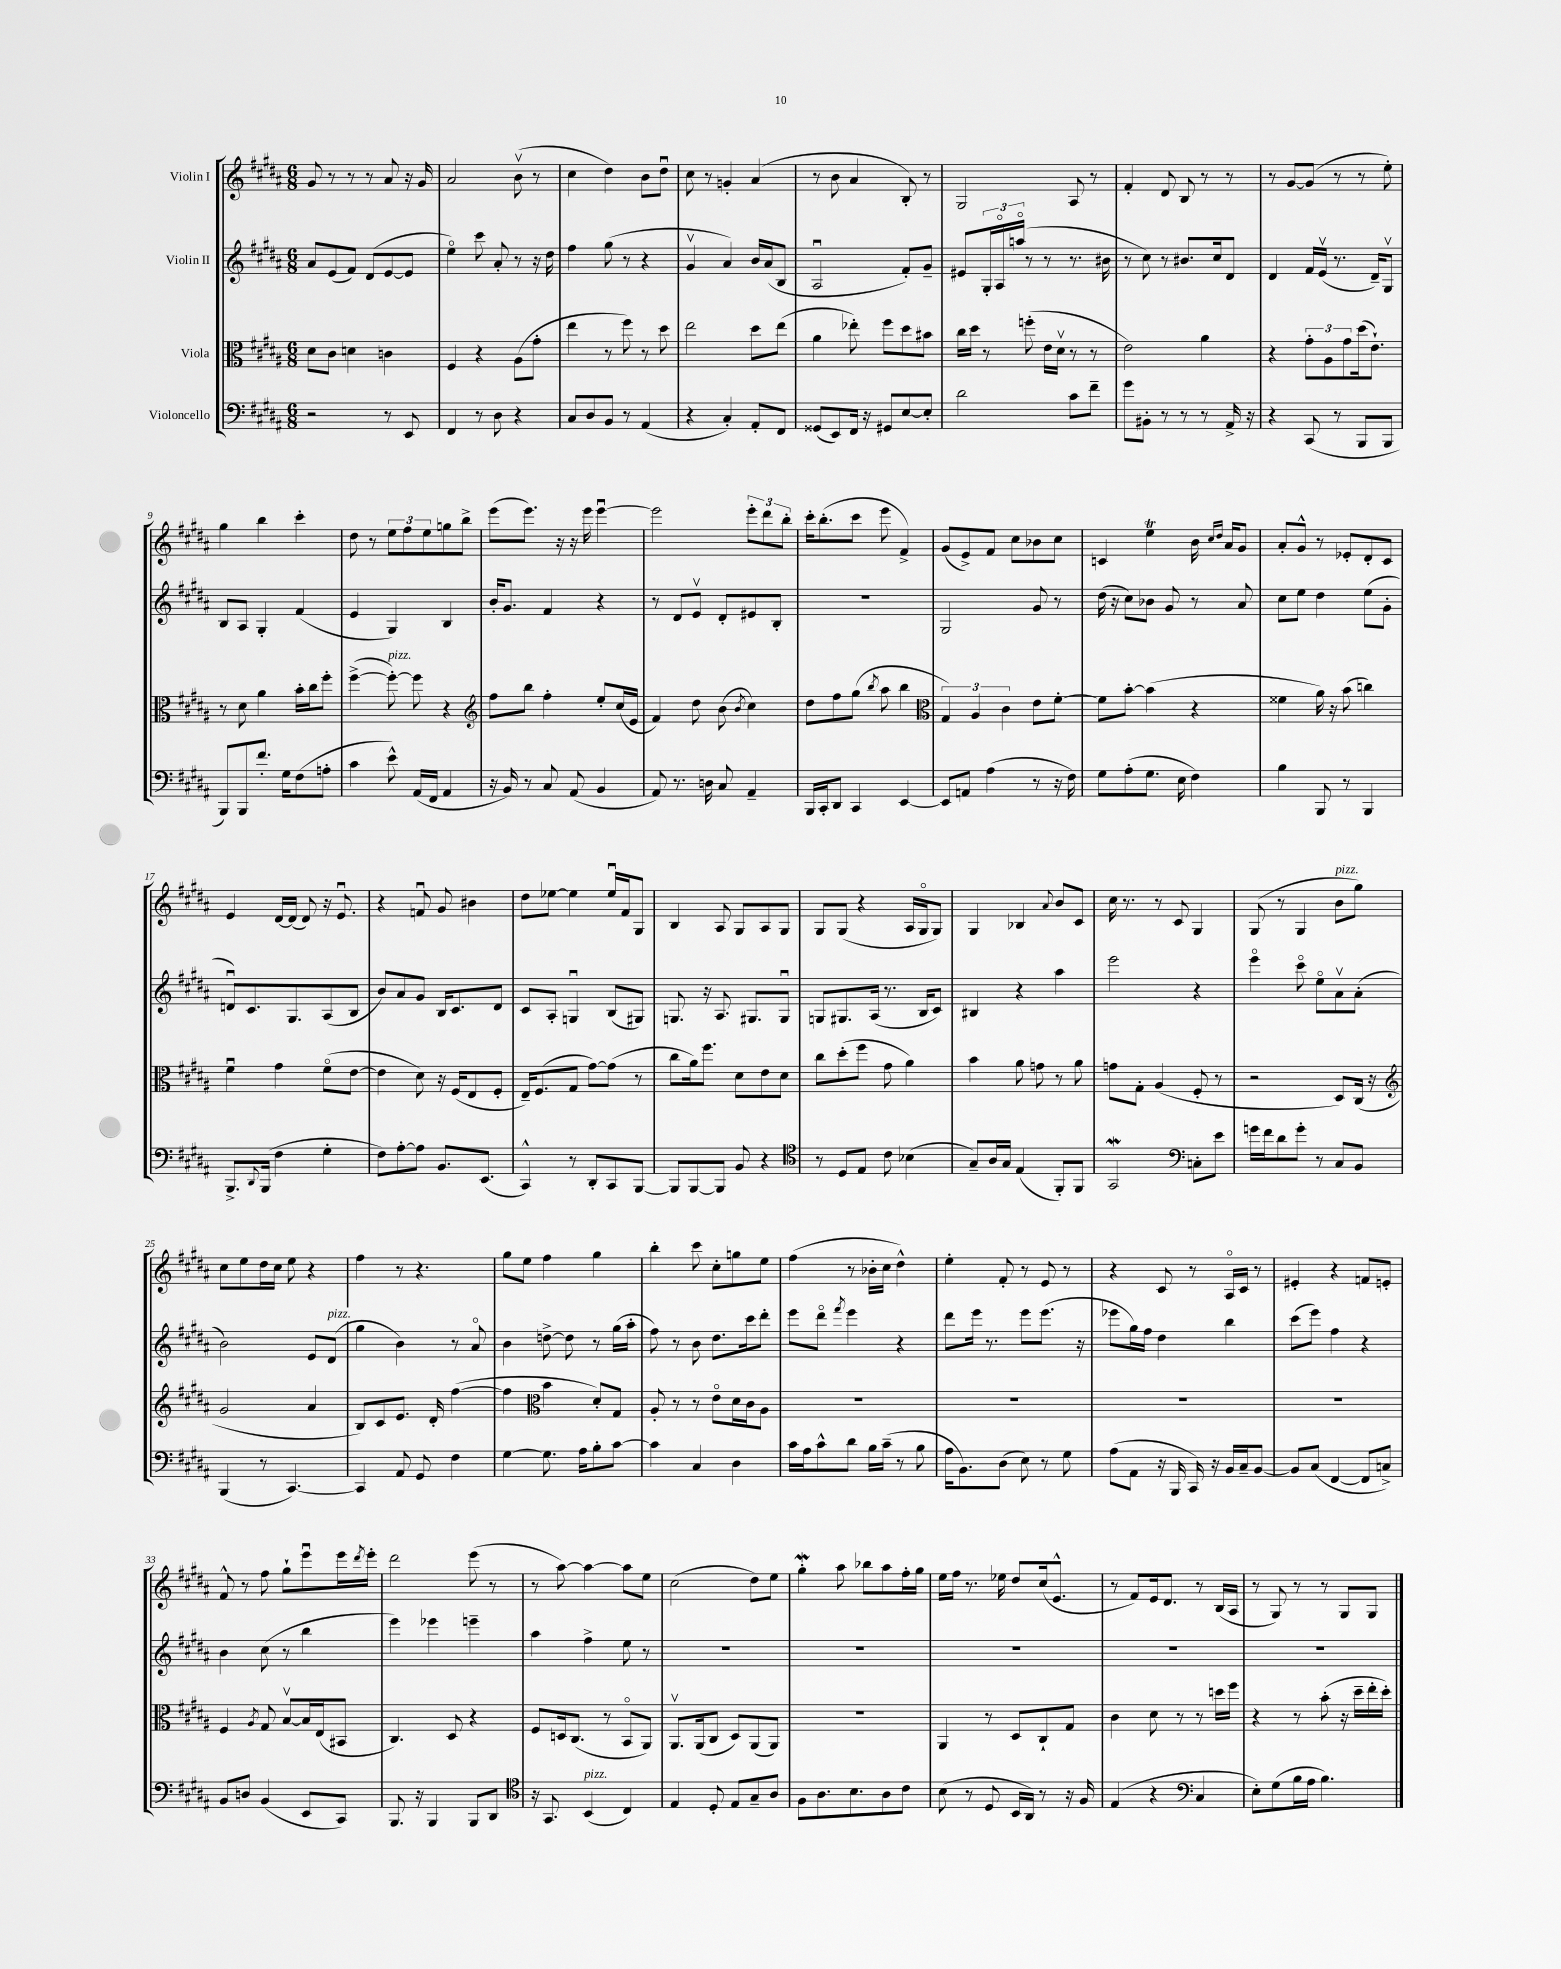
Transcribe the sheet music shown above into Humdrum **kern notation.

**kern	**kern	**kern	**kern
*staff4	*staff3	*staff2	*staff1
*clefF4	*clefC3	*clefG2	*clefG2
*k[f#c#g#d#a#]	*k[f#c#g#d#a#]	*k[f#c#g#d#a#]	*k[f#c#g#d#a#]
*M6/8	*M6/8	*M6/8	*M6/8
2r	8d#	8a#	8g#
.	8c#	(8e	8r
.	4d	8f#)	8r
.	.	(8d#	8r
8r	4c	[8e	8a#
8EE	.	8e]	16r
.	.	.	16g#
=	=	=	=
4FF#	4F#	4eeo)	2a#
8r	4r	8ccc#	.
8D#	.	8a#'	.
4r	(8A#	8r	(8bv
.	8g#'	16r	8r
.	.	16dd#	.
=	=	=	=
8C#	4ee	4ff#	4cc#
8D#	.	.	.
8BB	8r	(8gg#	4dd#)
8r	8ff#)	8r	.
(4AA#	8r	4r	8b
.	8dd#	.	8dd#u
=	=	=	=
4r	2ee	4g#v	8cc#
.	.	.	8r
4C#')	.	4a#)	4g'
8AA#'	8dd#	16b	(4a#
.	.	(16a#	.
8FF#	(8ee	8B	.
=	=	=	=
(8GG##	4a#	2A#u	8r
8EE)	.	.	8b
16FF#	8ee-')	.	4a#
16r	.	.	.
8GG#	8ff#	.	.
[8E	8dd#	8f#')	8B')
8E']	8b#	8g#~	8r
=	=	=	=
2d#	16cc#	8e#	2G#
.	16dd#	.	.
.	8r	24G#'	.
.	.	24A#o	.
.	.	(24aao	.
.	(8ff'	8r	.
.	16e	8r	.
.	16d#v	.	.
8c#	8r	8.r	8A#
8f#~	8r	.	8r
.	.	16b#	.
=	=	=	=
8g#	2e)	8r	4f#'
8BB#'	.	8cc#)	.
8r	.	8r	8d#
8r	.	8.b#	8B
8r	4a#	.	8r
.	.	16cc#	.
16AA#^	.	8d#	8r
16r	.	.	.
=	=	=	=
4r	4r	4d#	8r
.	.	.	[8g#
(8CC#	12g#'	16f#	(8g#]
.	.	(16ev	.
.	12A#	.	.
8r	.	8.r	8r
.	12g#	.	.
8BBB	(16dd#	.	8r
.	8.e`)	16d#~)	.
8BBB	.	8G#v	8ee')
=	=	=	=
8BBB)	8r	8B	4gg#
8BBB	8d#	8A#	.
8.f#'	4a#	4G#'	4bb
16G#	.	.	.
(8F#	16b'	(4f#	4ccc#'
.	16cc#	.	.
8A'	8ff#'	.	.
=	=	=	=
4c#	([4ff#^	4e	8dd#
.	.	.	8r
8e^^)	8ff#'_)	4G#)	12ee
.	.	.	12ff#
(16AA#	8ff#]	.	.
.	.	.	12ee
16FF#	.	.	.
4AA#	4r	4B	8gg
.	.	.	8bb^
=	=	=	=
*	*clefG2	*	*
16r	8ff#	16b'	(8eee
16BB)	.	8.g#	.
8r	8bb	.	8.eee)
8C#	4ff#'	4f#	.
.	.	.	16r
(8AA#	.	.	16r
.	.	.	16eee
4BB	8ee'	4r	[4eeeu
.	(16cc#	.	.
.	16e	.	.
=	=	=	=
8AA#)	4f#)	8r	2eee]
8.r	.	8d#	.
.	8dd#	8ev	.
16D	.	.	.
8C#	(8b	8d#'	.
.	8qb	.	.
4AA#~	4cc#)	8e#	12eee'
.	.	.	12ddd#
.	.	8B'	.
.	.	.	12bb'
=	=	=	=
16BBB	8dd#	2.r	16ccc#'
16CC#'	.	.	(8.bb'
8DD#	8ff#	.	.
4CC#	(8gg#	.	8ccc#
.	8qbb	.	.
.	8aa#	.	8eee
[4EE	4bb	.	4f#^)
=	=	=	=
*	*clefC3	*	*
8EE]	6G#)	2G#	(8g#
8AA	.	.	8e^)
.	6A#	.	.
(4A#	.	.	8f#
.	6c#	.	.
.	.	.	8cc#
8r	8e	8g#	8b-
16r	[8f#'	8r	8cc#
16F#)	.	.	.
=	=	=	=
8G#	8f#]	(16dd#	4c
.	.	16r	.
(8A#'	[8b'	8cc#)	.
8.G#	(4b]	8b-	4ee
.	.	8g#	.
16E	.	.	.
4F#)	4r	8r	16b
.	.	.	16qqcc#
.	.	.	16qqdd#
.	.	.	16a#
.	.	8a#	8g#
=	=	=	=
4B	4f##	8cc#	8a#'
.	.	8ee	8g#^^
8BBB	16a#)	4dd#	8r
.	16r	.	.
8r	(8b	.	8e-'
4BBB	4cc)	(8ee	8d#'
.	.	8g#'	8c#
=	=	=	=
8.BBB^	4f#u	8du)	4e
.	.	8.c#	.
8qqDD#	.	.	.
(16BBB	.	.	.
4F#	4g#	.	[16d#
.	.	8.G#	(16d#]
.	.	.	8d#)
4G#'	(8f#o	(8A#	16r
.	.	.	8.eu
.	[8e	8B	.
=	=	=	=
8F#)	4e]	8b)	4r
[8A#'	.	8a#	.
8A#]	8d#)	8g#	8fu
8.BB	16r	16B	8g#
.	(16F#	8.c#	.
.	8E	.	4b#
(8.EE	.	.	.
.	8F#'	8d#	.
=	=	=	=
4CC#^^)	16E~)	8c#	8dd#
.	(8.F#	.	.
.	.	8A#'	[8ee-
8r	8G#	4Gu	4ee-]
8DD#'	[8g#)	.	.
8CC#	(8g#]	(8B	16ee-u
.	.	.	16f#
[8BBB	8r	8G#)	8G#
=	=	=	=
8BBB]	8cc#	8.G	4B
[8BBB	16a#)	.	.
.	8.ff#	16r	.
8BBB]	.	8.A#	8A#
8BB	8d#	.	8G#
.	.	8.G#	.
4r	8e	.	8A#
.	8d#	8G#u	8G#
=	=	=	=
*clefC4	*	*	*
8r	8cc#	8G	8G#
8D#	(8dd#'	8.G#	(8G#
8E	8ff#	.	4r
.	.	(16A#	.
8c#	8g#	8.r	.
(4B-	4a#)	.	16A#
.	.	16B	16G#o
.	.	8c#)	8G#)
=	=	=	=
8G#~)	4b	4B#	4G#
16A#	.	.	.
16G#	.	.	.
(4E	8a#	4r	4B-
.	8g	.	.
.	.	.	8qqa#
8FF#')	8r	4aa#	8b
8FF#	8a#	.	8c#
=	=	=	=
2GG#	8g	2eee	16cc#
.	.	.	8.r
.	8G#'	.	.
.	(4A#	.	8r
.	.	.	8c#
*clefF4	*	*	*
8C'	8F#'	4r	4G#
8e	8r	.	.
=	=	=	=
16g	2r	4eeeo	(8G#
16f#	.	.	.
8d#	.	.	8r
8g'	.	8ccc#o	4G#
8r	.	8eeo	.
8C#	8D#)	8a#v	8b
8BB	(16C#	(8a#'	8gg#)
.	16r	.	.
=	=	=	=
*	*clefG2	*	*
(4BBB	2g#	2b)	8cc#
.	.	.	8ee
8r	.	.	16dd#
.	.	.	16cc#
[4.CC#)	.	.	8ee
.	4a#	8e	4r
.	.	(8d#	.
=	=	=	=
4CC#]	8B)	4gg#	4ff#
.	8c#	.	.
8AA#	8.e	4b)	8r
8GG#	.	.	4.r
.	16d#'	.	.
4F#	([4ff#	8r	.
.	.	8a#o	.
=	=	=	=
[4G#	4ff#]	4b	8gg#
.	.	.	8ee
*	*clefC3	*	*
8.G#]	4b	[8dd^	4ff#
.	.	8dd]	.
16A#	.	.	.
8B'	8d#')	8r	4gg#
[8c#	8G#	(16gg#	.
.	.	16aa#'	.
=	=	=	=
4c#]	8A#'	8ff#)	4bb'
.	8r	8r	.
4C#	8r	8b	8ccc#
.	8eo	8.dd#	8cc#'
4D#	16d#	.	8gg
.	16c#	16ccc#	.
.	8A#	8ddd#'	8ee
=	=	=	=
16c#	2.r	8eee	(4ff#
16A#	.	.	.
8c#^^	.	8ddd#o	.
.	.	8qfff#	.
8d#	.	4eee	8r
16B	.	.	16b-'
(16c#~	.	.	16cc#
8r	.	4r	4dd#^^)
8B	.	.	.
=	=	=	=
16A#	2.r	8ddd#	4ee'
8.BB)	.	.	.
.	.	16eee	.
.	.	8.r	.
(8D#	.	.	8f#'
8E)	.	8eee	8r
8r	.	(8.eee	8e
8G#	.	.	8r
.	.	16r	.
=	=	=	=
(8A#	2.r	8eee-	4r
8AA#	.	16gg#)	.
.	.	16ff#	.
16r	.	4dd#	8c#
16BBB	.	.	.
16CC#)	.	.	8r
16r	.	.	.
16BB	.	4bb	16A#o
16C#~	.	.	16c#
[8BB	.	.	8r
=	=	=	=
8BB]	2.r	(8ccc#	4e#'
(8C#	.	8eee)	.
[4FF#	.	4ff#	4r
8FF#]	.	4r	8f
8C^)	.	.	8e'
=	=	=	=
8BB	4F#	4b	8f#^^
8D	.	.	8r
.	8qA#	.	.
(4BB	8G#	(8cc#	8ff#
.	[8Bv	8r	8gg#`
8EE	16B]	4bb	8eeeu
.	(16E	.	.
8CC#)	8BB#	.	16eee
.	.	.	8qddd#
.	.	.	16eee'
=	=	=	=
8.BBB	4.C#)	4eee)	2ddd#
16r	.	.	.
4BBB	.	4eee-	.
.	8D#	.	.
8BBB	4r	4eee~	(8eee
8DD#	.	.	8r
=	=	=	=
*clefC4	*	*	*
16r	8F#	4aa#	8r
8.GG#	.	.	.
.	16D	.	[8aa#)
.	(8.C#	.	.
(4BB	.	4ff#^	4aa#_
.	8r	.	.
4C#)	8BBo	8ee	8aa#]
.	8AA#)	8r	8ee
=	=	=	=
4E	8.AA#v	2.r	(2cc#
.	(16AA#	.	.
8D#'	8C#	.	.
8E	8D#)	.	.
8G#~	(8AA#	.	8dd#)
8A#	8AA#)	.	8ee
=	=	=	=
8F#	2.r	2.r	4gg#'
8.A#	.	.	.
.	.	.	8aa#
8.B	.	.	.
.	.	.	8bb-
8A#	.	.	8aa#
8c#	.	.	16ff#'
.	.	.	16gg#
=	=	=	=
(8B	4AA#	2.r	16ee
.	.	.	16ff#
8r	.	.	8.r
8D#	8r	.	.
.	.	.	16ee-
16BB	8D#	.	8dd#
16AA#)	.	.	.
8r	8C#`	.	(16cc#
.	.	.	8.e^^
16r	8G#	.	.
16F#	.	.	.
=	=	=	=
(4E	4c#	2.r	8r
.	.	.	8f#)
4r	8d#	.	16e
.	.	.	8.d#
.	8r	.	.
*clefF4	*	*	*
4C#	8r	.	8r
.	16dd	.	(16B
.	16ff#	.	16A#
=	=	=	=
8E')	4r	2.r	8r
(8G#	.	.	8G#)
16B	8r	.	8r
16A#	.	.	.
4.B)	(8b'	.	8r
.	16r	.	8G#
.	16dd#~	.	.
.	16ee'	.	8G#
.	16dd#')	.	.
==	==	==	==
*-	*-	*-	*-
